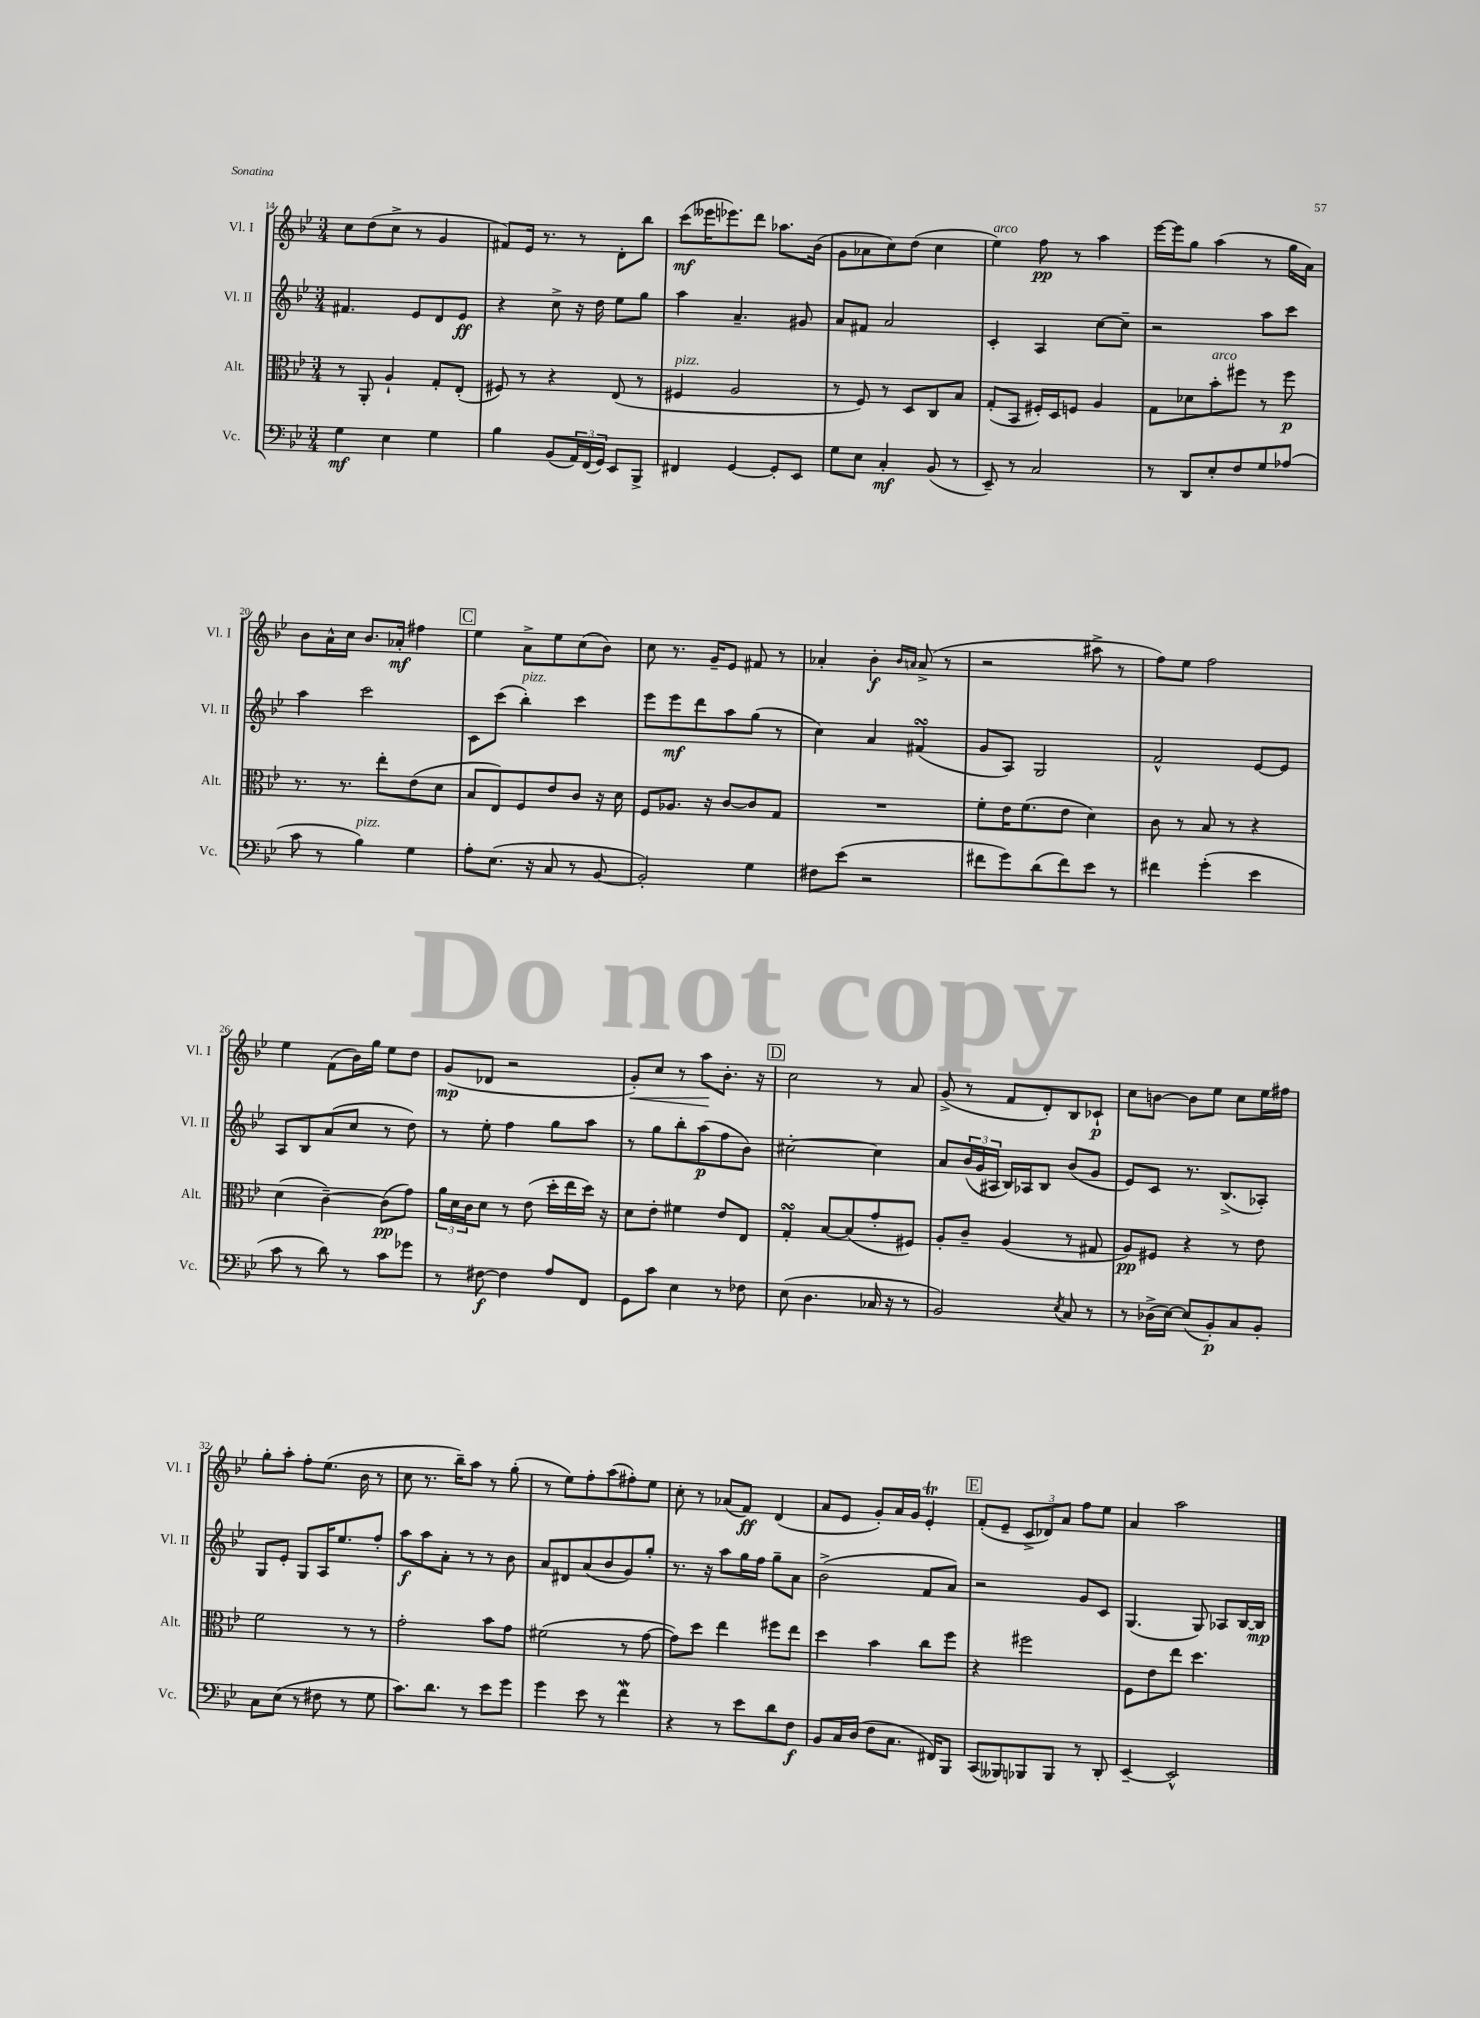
<<
\new StaffGroup <<
\new Staff = "s0" \with { instrumentName = "Vl. I" shortInstrumentName = "Vl. I" } {
    \clef treble \key bes \major \numericTimeSignature \time 3/4
    c''8 d''8( c''8-> r8 g'4 |
    fis'8) ees'16 r8. r8 d'8-. bes''8 |
    c'''8\mf( eeses'''16 ees'''8.) d'''8 aes''8. bes'16( |
    g'8 aes'8 c''8) d''8( c''4 |
    ees''4^\markup { \italic "arco" }) f''8\pp r8 a''4 |
    ees'''16~ ees'''16 g''8 a''4( r8 g''16 a'16) |
    bes'8 a'16-^ c''16 bes'8. aes'16-.\mf fis''4 |
    \mark \markup { \box "C" } ees''4 a'8-> ees''8 c''8( bes'8) |
    c''8 r8. g'16-- ees'8 fis'8 r8 |
    aes'4-. bes'4-.\f \grace { bes'16 a'16 } a'8->( r8 |
    r2 ais''8-> r8 |
    f''8) ees''8 f''2 |
    ees''4 f'8( bes'16) g''16 ees''8 d''8 |
    g'8\mp( des'8 r2 |
    g'8-.\<) c''8 r8 a''8\! bes'8.-. r16 |
    \mark \markup { \box "D" } c''2 r8 a'8 |
    g'8->( r8 f'8 d'8-.) bes8 ces'8-!\p |
    c''8 b'8~ b'8 ees''8 c''8 ees''16 fis''16 |
    g''8-. a''8-. f''8-. ees''8.( bes'16 r8 |
    c''8 r8. bes''16--) a''8 r8 g''8-.( |
    r8 ees''8) f''8-. a''8( fis''8-.) ees''8 |
    c''8-. r8 aes'8( f'8\ff) d'4( |
    a'8 ees'8 g'8-.) a'16 g'16 ees'4-.\trill |
    \mark \markup { \box "E" } f'8-.( ees'8-- \tuplet 3/2 { c'8-> des'8) a'8 } f''8 ees''8 |
    a'4 a''2 \bar "|." |
}
\new Staff = "s1" \with { instrumentName = "Vl. II" shortInstrumentName = "Vl. II" } {
    \clef treble \key bes \major \numericTimeSignature \time 3/4
    fis'4. ees'8 d'8 ees'8\ff |
    r4 c''8-> r16 d''16 ees''8 g''8 |
    a''4 a'4.-- gis'8 |
    a'8 fis'8 a'2 |
    c'4-. a4 c''8~ c''8-- |
    r2 a''8 c'''8 |
    a''4 c'''2 |
    \mark \markup { \box "C" } c'8 c'''8( bes''4-.^\markup { \italic "pizz." }) c'''4 |
    ees'''8 ees'''8\mf d'''8 a''8 g''8( r8 |
    c''4) a'4 fis'4\turn( |
    g'8 a8) g2 |
    f'2-^ ees'8~ ees'8 |
    a8 bes8 a'8( c''8 r8 d''8) |
    r8 ees''8-. f''4 g''8 a''8 |
    r8 g''8 bes''8-. a''8\p( f''8 bes'8) |
    \mark \markup { \box "D" } cis''2~-. cis''4 |
    a'8 \tuplet 3/2 { bes'16( g'16 ais16 } bes16) aes16 bes8 bes'8( g'8 |
    ees'8) c'8 r8. bes8.->( aes8-.) |
    g8 ees'8-. g8 a16 ees''8. f''8-. |
    a''8\f a''8 a'8-. r8 r8 bes'8 |
    a'8 dis'8 a'8( bes'8 g'8) g''8-. |
    r8. r16 a''8 g''16 f''16 g''8-- a'8 |
    bes'2->( f'8 a'8) |
    \mark \markup { \box "E" } r2 g'8 c'8 |
    g4.( g8) aes8 bes16~ bes16\mp \bar "|." |
}
\new Staff = "s2" \with { instrumentName = "Alt." shortInstrumentName = "Alt." } {
    \clef alto \key bes \major \numericTimeSignature \time 3/4
    r8 a,8-. a4-! g8-. ees8-.( |
    fis8) r8 r4 ees8( r8 |
    fis4^\markup { \italic "pizz." } a2 |
    r8 f8) r8 d8 c8 bes8 |
    g8-.( bes,8 fis16-.) d16 f8 a4 |
    g8 des'8 bes'8-.^\markup { \italic "arco" } fis''8 r8 fis''8\p |
    r8. r8. ees''8-. ees'8( d'8 |
    \mark \markup { \box "C" } bes8 ees8) f8 ees'8 c'8 r16 d'16 |
    f8 aes8. r16 c'8~ c'8 g8 |
    R2. |
    f'8-. ees'16 f'8.( ees'8 d'4) |
    c'8 r8 bes8 r8 r4 |
    d'4( c'4~--) c'8\pp( g'8) |
    \tuplet 3/2 { a'16 d'16 c'16 } d'8 r8 ees'8( d''16-. ees''16 d''16) r16 |
    d'8 ees'8-. fis'4 ees'8 ees8 |
    \mark \markup { \box "D" } g4-.\turn bes8~ bes8( g'8-. fis8) |
    a8-. c'8-- a4( r8 gis8 |
    a8\pp) fis8 r4 r8 ees'8 |
    f'2 r8 r8 |
    g'2-. bes'8 g'8 |
    fis'2( r8 g'8~ |
    g'8) d''8 ees''4 fis''8 ees''8 |
    d''4 bes'4 c''8 f''8 |
    \mark \markup { \box "E" } r4 fis''2 |
    f8 ees'8 ees''8 d''4. \bar "|." |
}
\new Staff = "s3" \with { instrumentName = "Vc." shortInstrumentName = "Vc." } {
    \clef bass \key bes \major \numericTimeSignature \time 3/4
    g4\mf ees4 g4 |
    bes4 bes,8( \tuplet 3/2 { a,16) f,16( g,16) } ees,8 bes,,8-> |
    fis,4 g,4~ g,8-. ees,8 |
    g8 ees8 c4-.\mf bes,8( r8 |
    ees,8--) r8 c2 |
    r8 d,8 ees8-. f8 g8 aes8( |
    c'8 r8 bes4^\markup { \italic "pizz." }) g4 |
    \mark \markup { \box "C" } a8-. ees8.( r16 c8 r8 bes,8~ |
    bes,2-.) g4 |
    fis8 ees'8( r2 |
    fis'8 g'8) d'8( fis'8) ees'8 r8 |
    fis'4 g'4-.( ees'4 |
    c'8 r8 d'8) r8 c'8 ges'8 |
    r8 fis8~\f fis4 a8 f,8 |
    g,8 c'8 ees4 r8 fes8 |
    \mark \markup { \box "D" } ees8( d4. ces16 r16 r8 |
    bes,2) \acciaccatura { ees8 } c8 r8 |
    r8 des16->( ees16~) ees8( bes,8-.\p) c8 bes,8-. |
    c8 ees8( r8 fis8 r8 g8 |
    c'8.) d'8. r8 ees'8 g'8 |
    g'4 ees'8 r8 f'4\mordent |
    r4 r8 ees'8 d'8 f8\f |
    bes,8 c16 d16( f8 c8. fis,16) bes,,8 |
    \mark \markup { \box "E" } c,8( beses,,8) bes,,8 bes,,8 r8 d,8-. |
    ees,4~-- ees,2-^ \bar "|." |
}
>>
>>
\layout { \context { \Score currentBarNumber = #14 } }
